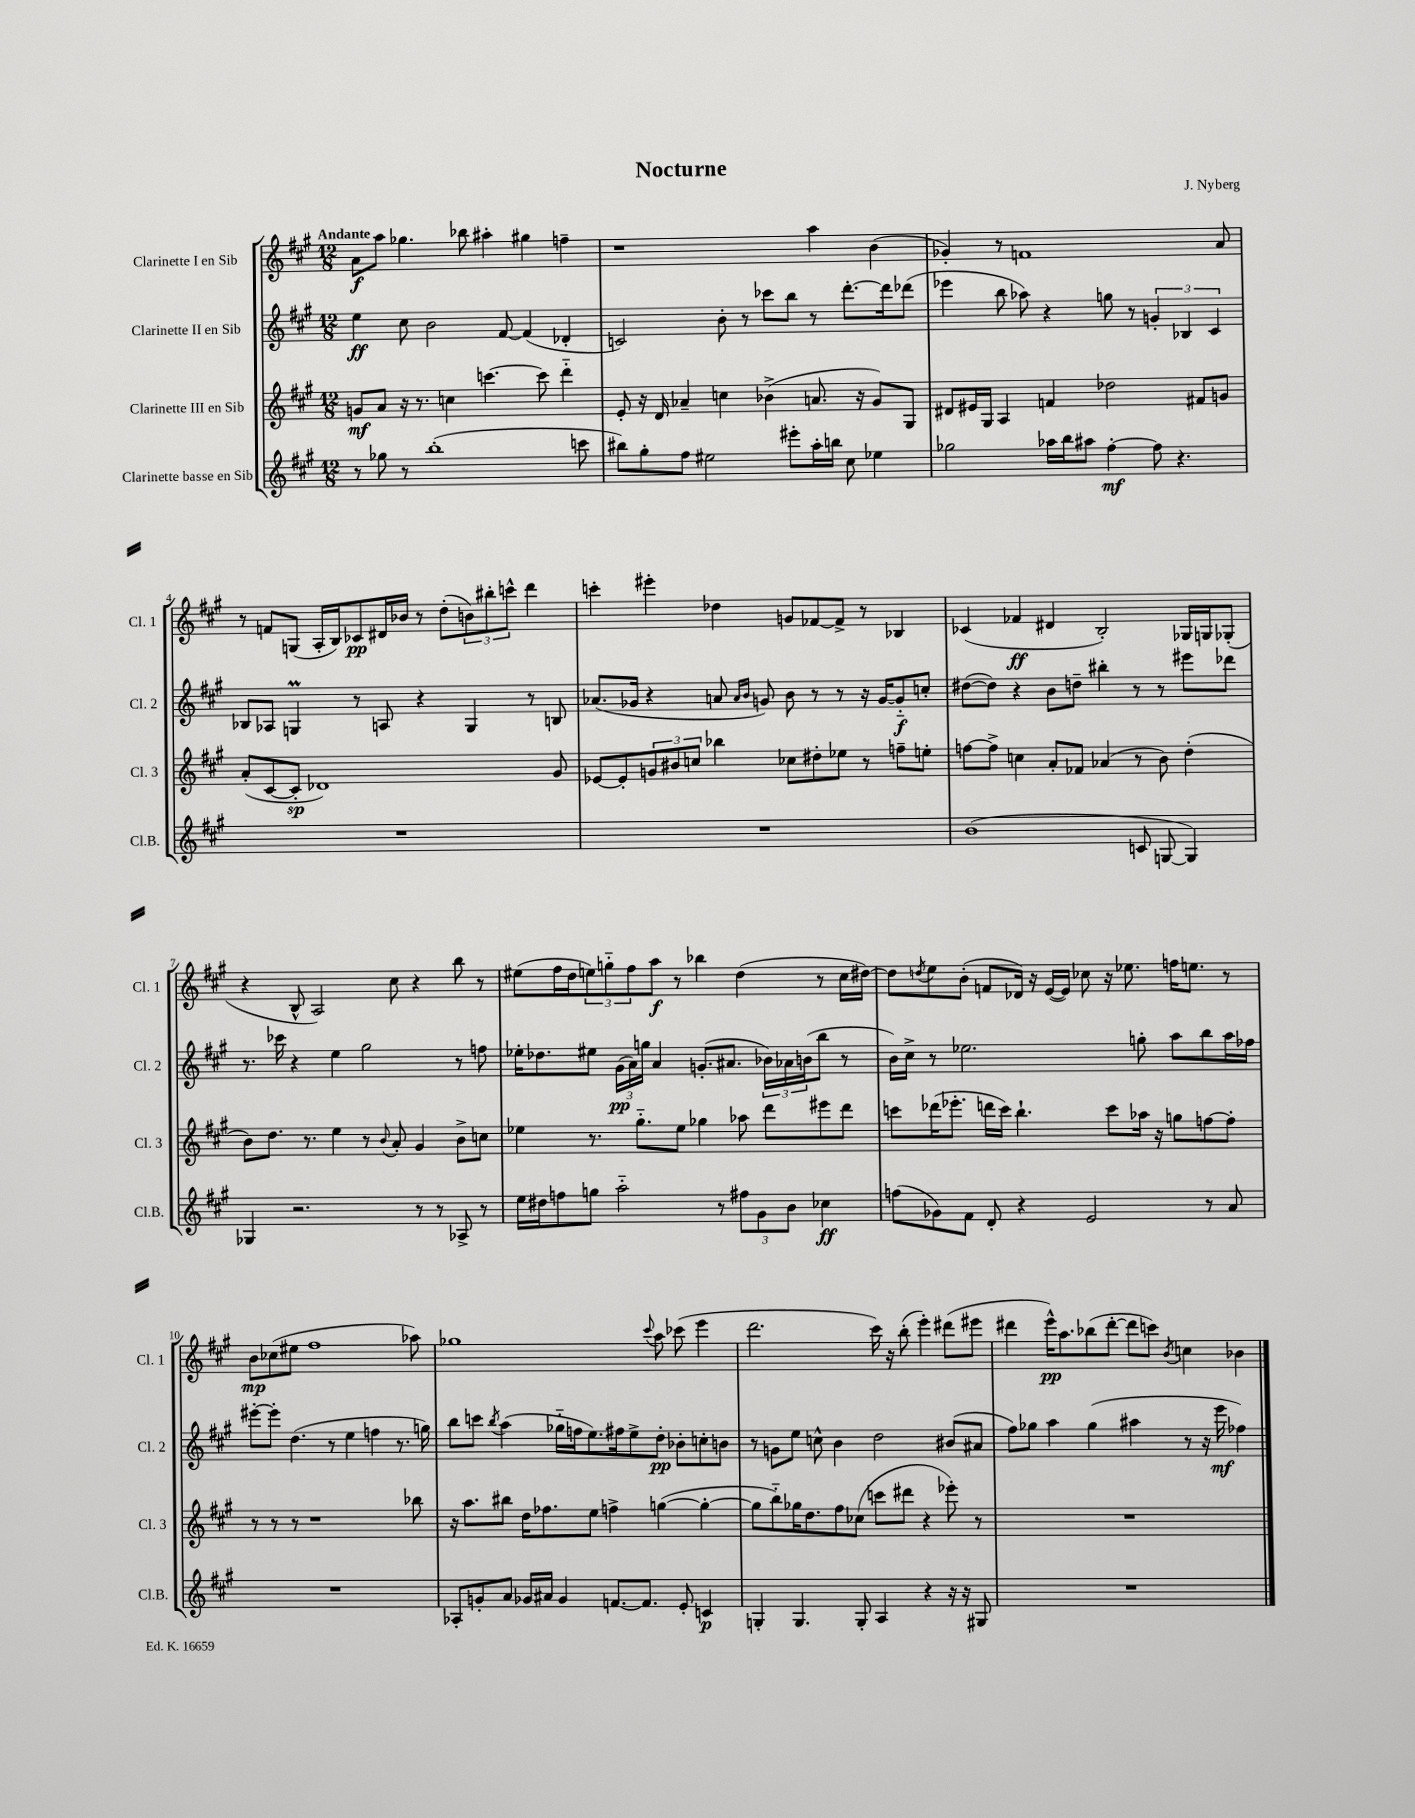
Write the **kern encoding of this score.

**kern	**dynam	**kern	**dynam	**kern	**dynam	**kern	**dynam
*part4	*part4	*part3	*part3	*part2	*part2	*part1	*part1
*staff4	*staff4	*staff3	*staff3	*staff2	*staff2	*staff1	*staff1
*I"Clarinette basse en Sib	*	*I"Clarinette III en Sib	*	*I"Clarinette II en Sib	*	*I"Clarinette I en Sib	*
*I'Cl.B.	*	*I'Cl. 3	*	*I'Cl. 2	*	*I'Cl. 1	*
*clefG2	*	*clefG2	*	*clefG2	*	*clefG2	*
*k[f#c#g#]	*	*k[f#c#g#]	*	*k[f#c#g#]	*	*k[f#c#g#]	*
*M12/8	*	*M12/8	*	*M12/8	*	*M12/8	*
=1	=1	=1	=1	=1	=1	=1	=1
!	!	!	!	!	!	!LO:TX:a:B:t=Andante	!
8r	.	8gn/L	mf	4ee\	ff	8a\L	f
8gg-X\	.	8a/J	.	.	.	8aa\J	.
8r	.	16r	.	8cc#\	.	4.gg-X\	.
.	.	8.r	.	.	.	.	.
(1bb'	.	.	.	2b\	.	.	.
.	.	4ccn\	.	.	.	.	.
.	.	.	.	.	.	8bb-X\	.
.	.	[4.cccn\	.	.	.	4aa#X'\	.
.	.	.	.	[8f#/	.	.	.
.	.	.	.	(4f#/]	.	4gg#X\	.
.	.	8ccc\]	.	.	.	.	.
.	.	4ddd\	.	4d-X'/	.	4ffn~\	.
8cccn\	.	.	.	.	.	.	.
=2	=2	=2	=2	=2	=2	=2	=2
8bb#X\L)	.	8e'/	.	2cn/)	.	1r	.
8gg#'\	.	16r	.	.	.	.	.
.	.	16d/	.	.	.	.	.
8ff#\J	.	4a-X~/	.	.	.	.	.
2ee#X\	.	.	.	.	.	.	.
.	.	4ccn\	.	8b'\	.	.	.
.	.	.	.	8r	.	.	.
.	.	(4b-X^\	.	8ccc-X\L	.	.	.
8eee#X'\L	.	.	.	8bb\J	.	.	.
16aa'\L	.	8.an/	.	8r	.	4aa\	.
16bbn\JJ	.	.	.	.	.	.	.
8cc#\	.	.	.	[8.ddd'\L	.	.	.
.	.	16r	.	.	.	.	.
4ee-X\	.	8g#/L)	.	.	.	(4b\	.
.	.	.	.	16ddd\k]	.	.	.
.	.	8G#/J	.	(8ddd-X\J	.	.	.
=3	=3	=3	=3	=3	=3	=3	=3
2gg-X\	.	8d#X/L	.	4eee-X\	.	4g-X'/)	.
.	.	16e#X/L	.	.	.	.	.
.	.	16G#/JJ	.	.	.	.	.
.	.	4A/	.	8bb\	.	8r	.
.	.	.	.	8aa-X\)	.	1fn	.
16aa-X\LL	.	4fn/	.	4r	.	.	.
16bb\J	.	.	.	.	.	.	.
8aa#X\J	.	.	.	.	.	.	.
[4ff#'\	mf	2dd-X\	.	8ggn\	.	.	.
.	.	.	.	8r	.	.	.
8ff#\]	.	.	.	6gn'/	.	.	.
4.r	.	.	.	.	.	.	.
.	.	.	.	6B-X/	.	.	.
.	.	8f#X/L	.	.	.	.	.
.	.	.	.	6c#/	.	.	.
.	.	8gn/J	.	.	.	8a/	.
!!LO:LB:g=z
=4	=4	=4	=4	=4	=4	=4	=4
1.r	.	(8a'/L	.	8B-X/L	.	8r	.
.	.	[8c#/	.	8A-X/J	.	8fn/L	.
.	.	8c#'/J]	sp	4GnM/	.	(8Gn/J	.
.	.	1d-X)	.	.	.	16A'/LL	.
.	.	.	.	.	.	16B/J)	.
.	.	.	.	8r	.	8c-X/	pp
.	.	.	.	8An/	.	16d#X/L	.
.	.	.	.	.	.	16b-X/JJ	.
.	.	.	.	4r	.	8r	.
.	.	.	.	.	.	(8dd'\L	.
.	.	.	.	4G/	.	12bn\)	.
.	.	.	.	.	.	12bb#X'\	.
.	.	.	.	.	.	12cccn^^\J	.
.	.	.	.	8r	.	4ddd\	.
.	.	8g#/	.	8Bn/	.	.	.
=5	=5	=5	=5	=5	=5	=5	=5
1.r	.	[8e-X/L	.	(8.a-X/L	.	4cccn'\	.
.	.	8e-'/]	.	.	.	.	.
.	.	.	.	16g-X/Jk	.	.	.
.	.	12gn/	.	4r	.	4eee#X'\	.
.	.	12b#X/	.	.	.	.	.
.	.	12ccn/J	.	.	.	.	.
.	.	4bb-X\	.	8an/	.	4dd-X\	.
.	.	.	.	16qqa/LL	.	.	.
.	.	.	.	16qqb/JJ	.	.	.
.	.	.	.	8gn/)	.	.	.
.	.	8cc-X\L	.	8b\	.	8gn/L	.
.	.	8dd#X'\	.	8r	.	[8f-X/	.
.	.	8ee-X\J	.	8r	.	8f-^/J]	.
.	.	8r	.	16r	.	8r	.
.	.	.	.	[16g/KL	.	.	.
.	.	8ffn~\L	.	8g/]	f	4B-X/	.
.	.	8een'\J	.	8ccn'/J	.	.	.
=6	=6	=6	=6	=6	=6	=6	=6
(1b	.	[8ffn\L	.	([8dd#X\L	.	(4c-X/	.
.	.	8ff^\J]	.	8dd#\J])	.	.	.
.	.	4ccn\	.	4r	.	4f-X/	ff
.	.	8a'/L	.	8b\L	.	4d#X/	.
.	.	8f-X/J	.	8ddn~\J	.	.	.
.	.	(4a-X/	.	4bb#X'\	.	2B'/)	.
8cn/	.	8r	.	8r	.	.	.
[8Gn/	.	8b\)	.	8r	.	.	.
4G/])	.	(4dd'\	.	8eee#X\L	.	16G-X/LL	.
.	.	.	.	.	.	16Gn/J	.
.	.	.	.	8ddd-X\J	.	(8G-X'/J	.
!!LO:LB:g=z
=7	=7	=7	=7	=7	=7	=7	=7
4G-X/	.	8b\L)	.	8.r	.	4r	.
.	.	8.dd\J	.	.	.	.	.
.	.	.	.	16ccc-X\	.	.	.
2.r	.	.	.	4r	.	8B^^/	.
.	.	8.r	.	.	.	.	.
.	.	.	.	.	.	2A/)	.
.	.	4ee\	.	4ee\	.	.	.
.	.	8r	.	2gg#\	.	.	.
.	.	8qqb/	.	.	.	.	.
.	.	8a'/	.	.	.	8cc#\	.
8r	.	4g#/	.	.	.	4r	.
8r	.	.	.	.	.	.	.
8A-X^/	.	8b^\L	.	8r	.	8bb\	.
8r	.	8ccn\J	.	8ffn\	.	8r	.
=8	=8	=8	=8	=8	=8	=8	=8
16ee\LL	.	4ee-X\	.	16ee-X'\KL	.	(8ee#X\L	.
16dd#X\J	.	.	.	8.dd-X\	.	.	.
8ffn\	.	.	.	.	.	16ff#\L	.
.	.	.	.	.	.	16dd\J	.
8ggn\J	.	8.r	.	8ee#X\J	.	12een\)	.
.	.	.	.	.	.	12ggn\	.
2aa\	.	.	.	(24g#\LL	pp	.	.
.	.	.	.	24a\)	.	12ff#\	.
.	.	8.gg#\L	.	.	.	.	.
.	.	.	.	24ggn\JJ	.	.	.
.	.	.	.	4a/	.	8aa\J	f
.	.	8ee-\J	.	.	.	8r	.
.	.	4gg-X\	.	(8.gn'/L	.	4bb-X\	.
8r	.	.	.	.	.	.	.
.	.	.	.	8.a#X/J	.	.	.
12ff#X\L	.	8aa-X\	.	.	.	(4dd\	.
12g#\	.	.	.	.	.	.	.
.	.	8ddd\L	.	24b-X\LL)	.	.	.
12b\J	.	.	.	24a-X\	.	.	.
.	.	.	.	(24bn\J	.	.	.
4cc-X\	ff	8eee#X\	.	8bb\J	.	8r	.
.	.	8ddd\J	.	8r	.	16cc#\LL	.
.	.	.	.	.	.	[16dd#X\JJ)	.
=9	=9	=9	=9	=9	=9	=9	=9
(8ffn\L	.	8cccn\L	.	16b\LL)	.	8dd#\L]	.
.	.	.	.	16cc#^\JJ	.	.	.
.	.	.	.	.	.	8qddn/	.
8g-X\)	.	(16ddd-X\K	.	8r	.	8ee\	.
.	.	8.eee-X'\J	.	.	.	.	.
8f#\J	.	.	.	2.ee-X\	.	(8b'\J	.
8d'/	.	16dddn\LL	.	.	.	8fn/L	.
.	.	16ccc\JJ)	.	.	.	.	.
4r	.	4.bb`\	.	.	.	16d-X/Jk)	.
.	.	.	.	.	.	16r	.
.	.	.	.	.	.	([16e/LL	.
.	.	.	.	.	.	16e/JJ])	.
2e/	.	.	.	.	.	8cc-X\	.
.	.	8ccc\L	.	.	.	16r	.
.	.	.	.	.	.	8.ee-X\	.
.	.	16aa-X\Jk	.	8ggn'\	.	.	.
.	.	16r	.	.	.	.	.
.	.	8ggn\L	.	8aa\L	.	16ffn\KL	.
.	.	.	.	.	.	8.een\J	.
8r	.	[8ffn\	.	8bb\	.	.	.
8a/	.	8ff'\J]	.	16aa\L	.	8r	.
.	.	.	.	16ff-X\JJ	.	.	.
!!LO:LB:g=z
=10	=10	=10	=10	=10	=10	=10	=10
1.r	.	8r	.	[8eee#X'\L	.	8b\L	mp
.	.	8r	.	8eee#'\J]	.	(8cc-X\	.
.	.	8r	.	(4.dd\	.	8ee#X\J	.
.	.	1r	.	.	.	1ff#	.
.	.	.	.	8r	.	.	.
.	.	.	.	4ee\	.	.	.
.	.	.	.	4ffn\	.	.	.
.	.	.	.	8.r	.	.	.
.	.	8bb-X\	.	.	.	8aa-X\)	.
.	.	.	.	16ggn\)	.	.	.
=11	=11	=11	=11	=11	=11	=11	=11
8A-X'/L	.	16r	.	8bb\L	.	1gg-X	.
.	.	8.aa\L	.	.	.	.	.
8gn'/	.	.	.	8cccn\J	.	.	.
.	.	.	.	8qbb/	.	.	.
8a/J	.	8bb#X\J	.	(4aa\	.	.	.
16g-X/LL	.	16dd\KL	.	.	.	.	.
16a#X/JJ	.	8.ff-X\	.	.	.	.	.
4g-/	.	.	.	16gg-X\LL	.	.	.
.	.	.	.	16ffn\J	.	.	.
.	.	8ee\J	.	8.ee\)	.	.	.
[8.fn/L	.	4ffn^\	.	.	.	.	.
.	.	.	.	16ff#X\k	.	.	.
.	.	.	.	8ee^\	.	.	.
8.f/J]	.	.	.	.	.	.	.
.	.	.	.	.	.	8qqccc#/	.
.	.	([4ggn\	.	8dd'\J	pp	8aa\	.
8e'/	.	.	.	8b-X'\L	.	(8ccc-X\	.
4cn/	p	4gg'\_	.	8ccn'\	.	4eee\	.
.	.	.	.	8bn\J	.	.	.
=12	=12	=12	=12	=12	=12	=12	=12
4Gn'/	.	8gg\L]	.	8r	.	2.ddd\	.
.	.	8bb\)	.	8gn\L	.	.	.
4.G/	.	16gg-X\K	.	8ee\J	.	.	.
.	.	8.dd\	.	.	.	.	.
.	.	.	.	8ccn^^\	.	.	.
.	.	8ff#\	.	4b\	.	.	.
8G'/	.	(8cc-X\J	.	.	.	.	.
4A/	.	8cccn\L	.	2dd\	.	16ccc#\)	.
.	.	.	.	.	.	16r	.
.	.	8ddd#X\J	.	.	.	(8bb'\	.
4r	.	4r	.	.	.	4eee'\)	.
16r	.	8eee-X'\)	.	(8b#X/L	.	(8ddd#X\L	.
16r	.	.	.	.	.	.	.
8G#X/	.	8r	.	8a#X/J	.	8eee#X\J	.
=13	=13	=13	=13	=13	=13	=13	=13
1.r	.	1.r	.	8ff#\L)	.	4ddd#X\	.
.	.	.	.	8gg-X\J	.	.	.
.	.	.	.	4aa\	.	16eee^^\KL)	pp
.	.	.	.	.	.	8.aa\	.
.	.	.	.	(4gg-\	.	(8bb-X\	.
.	.	.	.	.	.	[8ddd#'\J	.
.	.	.	.	4aa#X\	.	8ddd#\L]	.
.	.	.	.	.	.	8cccn\J)	.
.	.	.	.	.	.	8qb/	.
.	.	.	.	8r	.	4ccn\	.
.	.	.	.	16r	.	.	.
.	.	.	.	16eee\	mf	.	.
.	.	.	.	4ff-X\)	.	4b-X\	.
==	==	==	==	==	==	==	==
*-	*-	*-	*-	*-	*-	*-	*-
